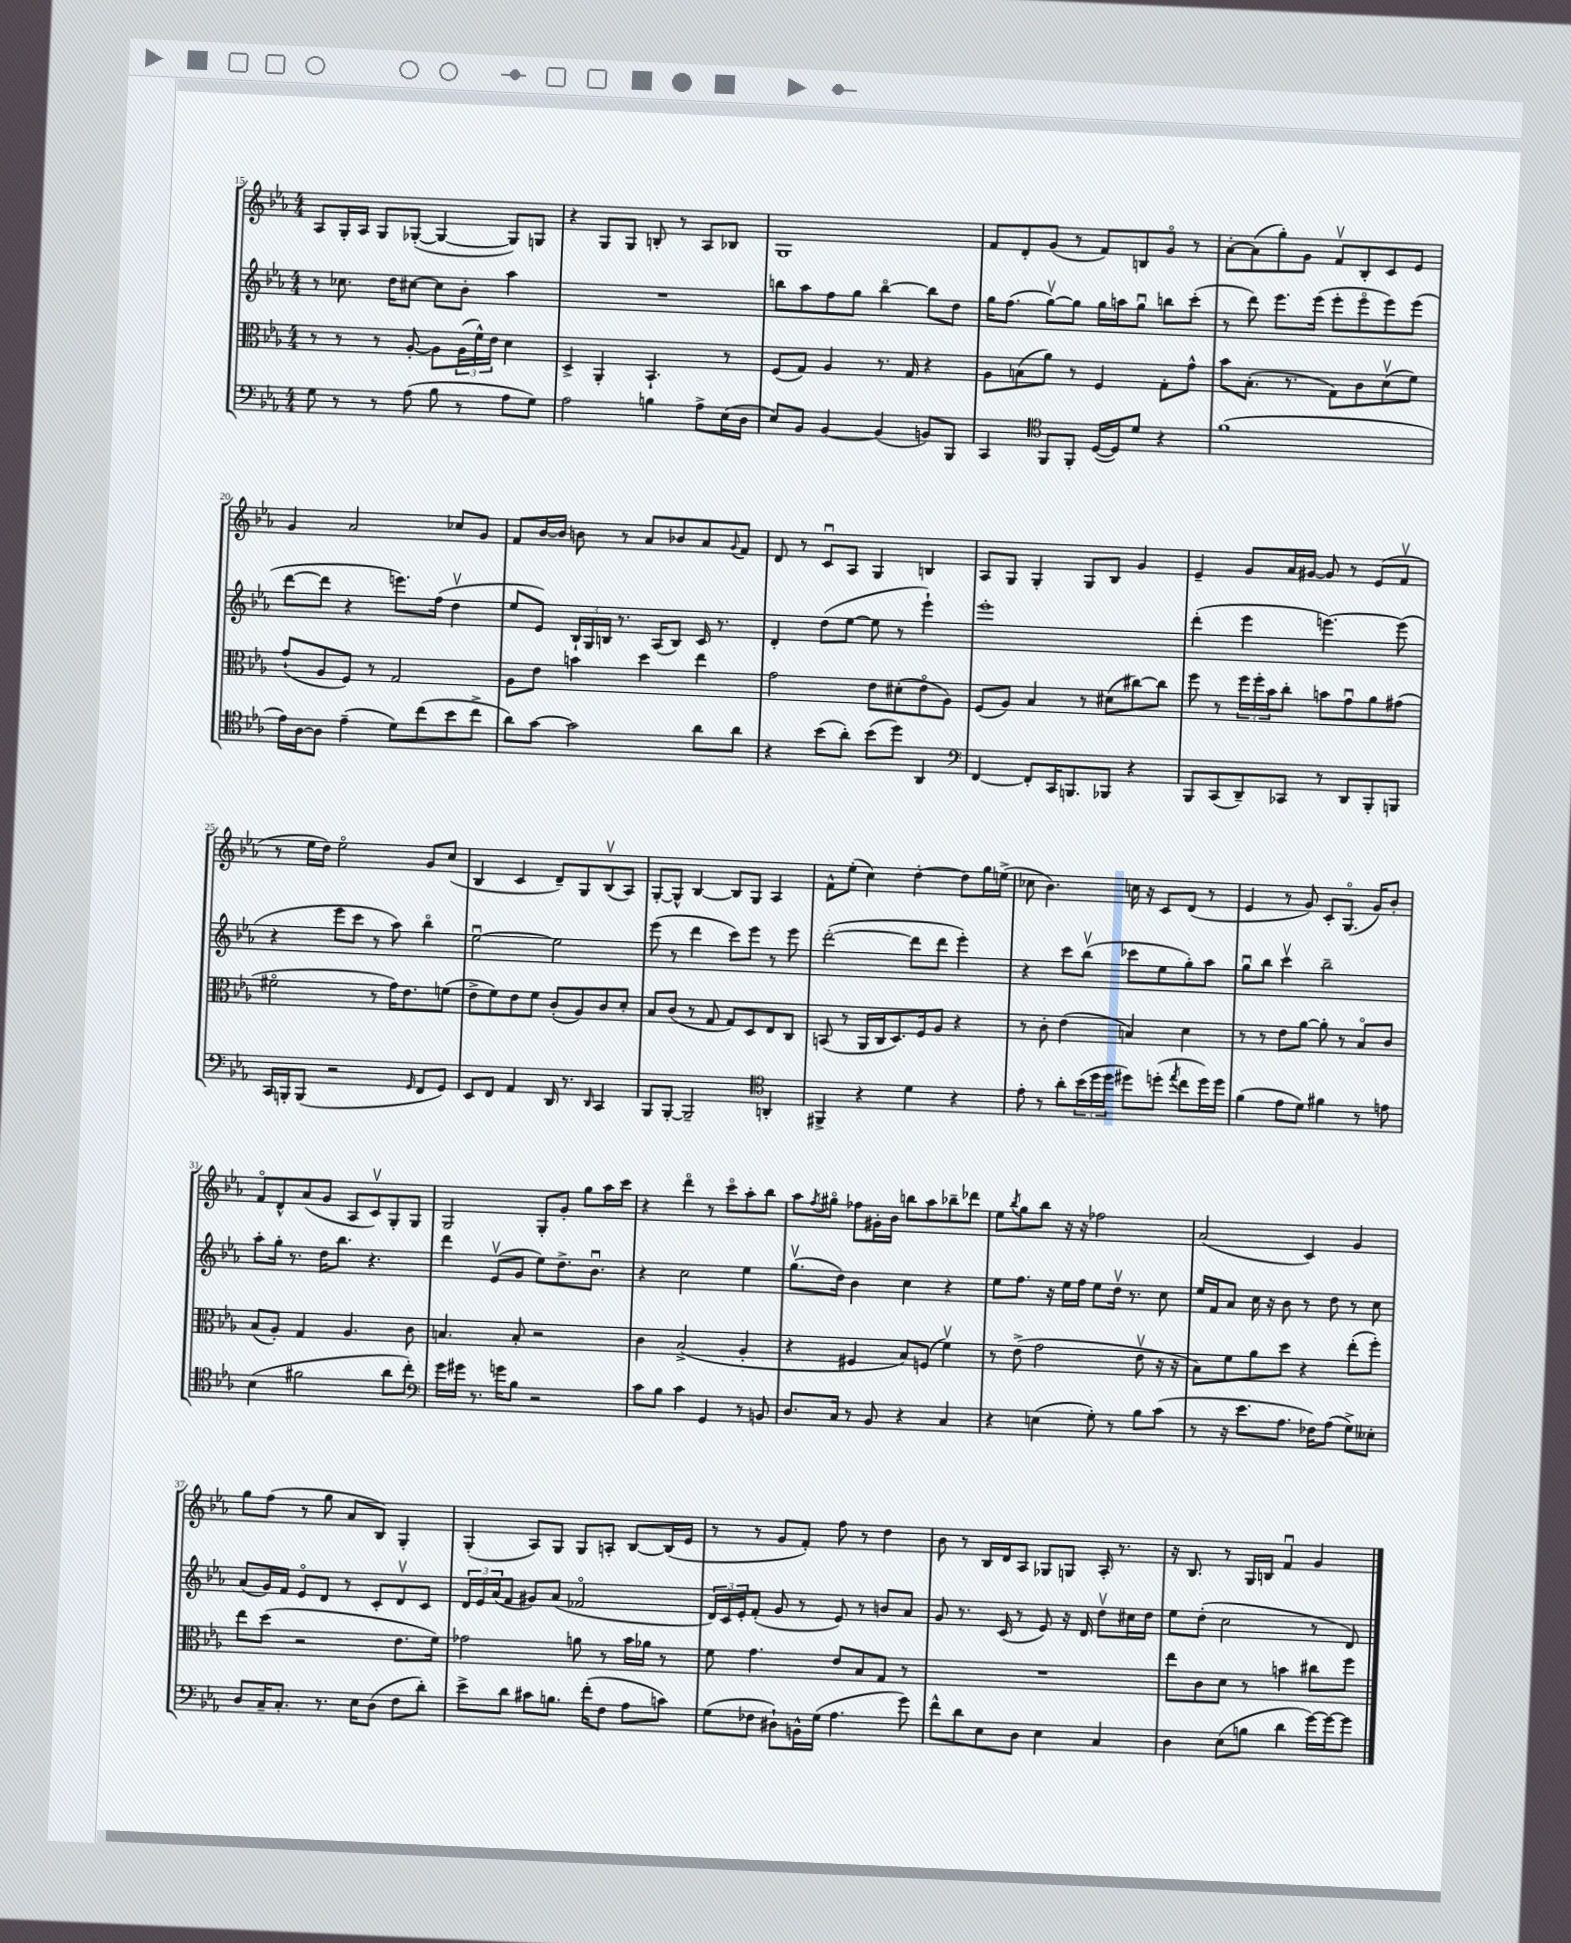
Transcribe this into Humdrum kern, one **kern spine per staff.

**kern	**kern	**kern	**kern
*part4	*part3	*part2	*part1
*staff4	*staff3	*staff2	*staff1
*clefF4	*clefC3	*clefG2	*clefG2
*k[b-e-a-]	*k[b-e-a-]	*k[b-e-a-]	*k[b-e-a-]
*M4/4	*M4/4	*M4/4	*M4/4
=15	=15	=15	=15
8G\	8r	8r	8A-/L
8r	8r	8.cc-X\	16G'/L
.	.	.	16A-/JJ
8r	8r	.	8G/L
.	.	16dd\KL	.
(8A-\	[8A-'/	[8cc#X\J	([8G-X'/J
8B-\	8A-\L]	8cc#\L]	4G-/_
8r	(24A-\L	8b-'\J	.
.	24f^^\)	.	.
.	24e-\JJ	.	.
8A-\L	4d\	4aa-\	8G-/L])
8G\J)	.	.	8Gn/J
=16	=16	=16	=16
2A-\	4D^/	1r	4r
.	4AA-'/	.	8G/L
.	.	.	8G/J
4Bn\	4.BB-`/	.	8Bn'/
.	.	.	8r
8A-^\L	.	.	8A-/L
(16E-\L	8r	.	8B-X/J
16D\JJ	.	.	.
=17	=17	=17	=17
8E-/L)	(8F/L	8bbn\L	1G
8BB-/J	8G/J)	8aa-\	.
[4BB-/	4A-/	8ff\	.
.	.	8gg\J	.
(4BB-/]	8.r	[4bb\	.
.	16G/	.	.
8BBn/L)	4r	8bb\L]	.
8BBB-/J	.	8dd\J	.
=18	=18	=18	=18
4CC/	8A-\L	16gg\KL	8f/L
.	.	(8.ff\J	.
.	(8Bn\	.	8d'/
*clefC4	*	*	*
8FF/L	8a-\J)	[8ggv\L)	(8g/J
8FF'/J	8r	8gg\J]	8r
([16D/LL	4F/	16gg\LL	8f/L)
16D/J])	.	16aan\J	.
8d/J	.	8ggu\J	8Bn/
4r	8G'\L	8bbn\L	8g/J
.	8g^^\J	(8ccc'\J	8r
=19	=19	=19	=19
(1f	8b-\L	8r	[8a-'\L
.	(8.B-'\J	8ddd\)	(8a-\]
.	.	8.eee-\L	8gg'\)
.	8.r	.	.
.	.	.	8g\J
.	.	(16eee-\Jk	.
.	8G\L)	8eee-'\L	8fv/L
.	8c\	8eee-\	8B-'/
.	(8dv\	8eee-\)	8c/
.	8f\J)	(8eee-\J	8e-/J
!!LO:LB:g=z
=20	=20	=20	=20
16e-\LL)	(8g`/L	[8ddd\L	4g/
[16A-\J	.	.	.
8A-\J]	8A-/	8ddd\J]	.
(4e-~\	8F/J)	4r	2a-/
.	8r	.	.
8d\L)	2G/	8.eeen\L)	.
(8cc\	.	.	.
.	.	(16ff\Jk	.
8b-\	.	4ddv\	8cc-X/L
8cc^\J	.	.	8g/J
=21	=21	=21	=21
8a-\L)	8A-\L	8ee-/L	8f/L
[8g\J	8e-\J	8e-/J)	[16b-/L
.	.	.	16b-/JJ]
2g\]	4bn\	24B-`/LL	8bn\
.	.	24G/	.
.	.	24Bn/JJ	.
.	.	8.r	8r
.	4dd\	.	8a-/L
.	.	(16A-/KL	.
.	.	8B/J)	8b-X/
8a-\L	4ee-\	16c/	8a-/
.	.	8.r	.
.	.	.	8qqg/
8a-\J	.	.	8f/J
=22	=22	=22	=22
4r	2g\	4d'/	8d/
.	.	.	8r
(8b-\L	.	(8dd\L	8cu/L
8a-'\J)	.	[8ee-\J	8A-/J
(8b-\L	8e-\L	8ee-\]	4G/
8dd\J)	(8d#X'\	8r	.
4AA-/	8e-\	4eee-`\)	4Bn/
.	8A-\J)	.	.
=23	=23	=23	=23
*clefF4	*	*	*
[4FF/	(8F/L	1eee-'	8A-/L
.	8A-/J)	.	8G/J
8FF'/L]	4B-/	.	4G'/
16CC/K	.	.	.
8.BBBn/	.	.	.
.	8r	.	8G/L
8BBB-X/J	(8d#X\L	.	8B-/J
4r	[8cc#X\)	.	4g/
.	8cc#\J]	.	.
=24	=24	=24	=24
8BBB-/L	8ff\	(4ddd'\	4e-~/
(8CC/	8r	.	.
8DD~/)	24ff\LL	4eee-\	8g/L
.	24ff'\	.	.
.	24b-\J	.	.
8CC-X/J	8cc'\J	.	16a-/L
.	.	.	[16g#X/JJ
8r	8bn\L	[4.eeen\)	8g#/]
8DD/L	8gu\	.	8r
8BBB-'/	8a-\	.	(8e-/L
8BBBn/J	(8g#X\J	(8eee\]	8fv/J
!!LO:LB:g=z
=25	=25	=25	=25
16CC/LL	2f#X\	4r	8r
16BBBn'/J	.	.	.
(8BBB/J	.	.	16ee-\LL
.	.	.	16dd\JJ)
2r	.	8eee-\L	2ee-\
.	.	8ccc\J	.
.	8r	8r	.
.	16g\KL)	8aa-\)	.
.	8.e-\	.	.
16qqGG/	.	.	.
8FF/L	.	4bb-\	8g/L
8GG/J)	(8fn\J	.	(8cc/J
=26	=26	=26	=26
8EE-/L	8e-^\L	[2ee-u\	4B-/
8FF/J	8f\)	.	.
4AA-/	8e-\	.	4c/
.	8f\J	.	.
16DD/	(8c'/L	2ee-\]	8d~/L)
8.r	.	.	.
.	8A-/)	.	8G/
16qqDD/	.	.	.
4CC/	8c/	.	(8B-v/
.	8d'/J	.	8A-/J)
=27	=27	=27	=27
8BBB-/L	8B-/L	(8eee-\	[8G'/L
[8BBB-'/J	(8c/J	8r	8G^^/J]
2BBB-~/]	8r	4ddd\	[4B-/
.	8G/	.	.
.	8G/L)	8ccc\L)	8B-/L]
.	8D/	8eee-\J	8G/J
*clefC4	*	*	*
4AAn'/	8E-/	8r	4A-/
.	8C/J	8eee-\	.
=28	=28	=28	=28
4FF#X^/	(8BBn/	([2ddd'\	8f^^\L
.	8r	.	(8ee-'\J
4r	16AA-/LL	.	4cc\)
.	16C/J	.	.
.	8.D/)	.	.
4d\	.	8ddd\L]	[4dd'\
.	16F/k	.	.
.	8A-/J	8ddd\J	.
4r	4r	4eee-'\)	8dd\L]
.	.	.	16gg\L
.	.	.	(16een^\JJ
=29	=29	=29	=29
8e-'\	8r	4r	8cc-X\
8r	8c'\	.	4.b-\)
8a-'\L	(4e-\	8ccc\L	.
(24b-\L	.	(8bb-v\J	.
24dd\	.	.	.
24dd\JJ	.	.	.
8dd#X\L)	4Bn/)	8ccc-X\L	16ccn\
.	.	.	16r
(8ddn'\J	.	8ee-\	8c/L
8qee-/	.	.	.
8cc\L	4d\	8gg'\)	(8d/J
16dd\L)	.	8aa-\J	8r
16dd\JJ	.	.	.
=30	=30	=30	=30
(4f\	8r	8ggu\L	4e-/
.	8r	8bb-\J	.
8e-\L	8e-\L	4cccv\	8r
8d\J)	[8a-\J	.	8g/)
4f#X\	8a-'\]	2bb-~\	8c'/L
.	8r	.	(8.G/J
8r	8B-/L	.	.
.	.	.	16g/KL)
8en\	8c/J	.	8b-'/J
!!LO:LB:g=z
=31	=31	=31	=31
(4B-\	(8B-/L	8aa-'\L	8f/L
.	8A-'/J)	16gg'\Jk	8d^^/
.	.	8.r	.
2f#X\	4G/	.	(8a-/
.	.	16dd\KL	8g/J
.	.	8.bb-\J	.
.	4.A-/	.	8A-/L
.	.	4.r	8cv/)
8a-\L	.	.	8G'/
8cc'\J)	8c\	.	8G/J
=32	=32	=32	=32
*clefF4	*	*	*
16g\LL	4.Bn/	4ddd\	2G/
16g#X\JJ	.	.	.
8.r	.	.	.
.	.	(8e-v/L	.
16gn\KL	.	.	.
8B-\J	8B'/	8g/J	.
2r	2r	8ee-\L)	8G'/L
.	.	8.dd^\	8g'/J
.	.	.	8gg\L
.	.	8.b-u\J	.
.	.	.	16aa-\L
.	.	.	16ccc\JJ
=33	=33	=33	=33
8c\L	4c\	4r	4r
8B-\J	.	.	.
4c\	(2B-^/	2cc\	4ddd\
4GG/	.	.	8r
.	.	.	8ccc\L
8r	4A-'/	4ee-\	8aa-'\
8BBn/	.	.	8bb-\J
=34	=34	=34	=34
8.D/L	4r	(8.ggv\L	8aa-\L
.	.	.	8qff/
.	.	.	8gg#X\J
16C/Jk	.	16dd\Jk)	.
8r	4F#X/	4b-\	8ff-X\L
8BB-/	.	.	16g#X'\L
.	.	.	16b-\JJ
4r	8B-/L)	4cc\	8bbn\L
.	(8Fn/J	.	8aa-\
4C/	4fv\)	4r	8bb-X~\
.	.	.	8ddd-X\J
=35	=35	=35	=35
4r	8r	8ee-\L	8ee-\L
.	.	.	8qbb-/
.	(8e-^\	8.ff\J	8gg\
(4En\	2g\	.	8bb-\J
.	.	16r	.
.	.	16ee-\LL	16r
.	.	16ff\JJ	16r
8G'\)	.	8ee-\L	2ff-X\
8r	.	16ddv\Jk	.
.	.	8.r	.
8B-\L	8e-v\	.	.
(8c\J	16r	8cc\	.
.	16r	.	.
=36	=36	=36	=36
8r	8B-\L)	16ee-/LL	(2a-/
.	.	16f/J	.
16r	8f\	8a-/J	.
8.e-\L	.	.	.
.	8a-\	16cc\	.
.	.	16r	.
8.A-\J	8dd\J	8b-\	.
.	4r	8r	4c/)
16F-X\KL)	.	.	.
(8A-\J	.	8dd\	.
8G^\L)	(8ee-'\L	8r	4g/
8E--X'\J	8ff'\J)	8cc\	.
!!LO:LB:g=z
=37	=37	=37	=37
8D/L	8ee-\L	(8a-/L	8gg\L
16C~/K	(8dd\J	16g/L)	(8ff\J
8.C'/J	.	16f/JJ	.
.	2r	8e-/L	8r
8.r	.	8d/J	8gg\
.	.	8r	8a-/L
16E-\KL	.	.	.
(8D\J	.	8c'/L	8B-/J)
8F\L	8.e-\L	8dv/	4G'/
8d'\J)	.	8c/J	.
.	16f\Jk)	.	.
=38	=38	=38	=38
8e-^\L	2g-X\	24d/LL	(4G'/
.	.	24e-/	.
.	.	(24a-/J	.
8d\J	.	8f/J	.
8c#X\L	.	8g#X/L)	8A-/L)
8.Bn\J	.	(8a-/J	8G/J
.	8an\	2f-X/	8G/L
(16f'\KL	.	.	.
8F\J	8r	.	8An'/J
8A-\L	16b-\LL	.	[8B-/L
.	16a-X\JJ	.	.
8cn\J)	8r	.	(16B-/L]
.	.	.	16e-/JJ
=39	=39	=39	=39
(8G\L	8f\	24d/LL)	8r
.	.	24c/	.
.	.	24e-'/J	.
8F-X\J	4.g\	(8f'/J	8r
8D#X`\L)	.	8g/	8g/L
16BBn^^\L	.	8r	8f'/J)
(16G\JJ	.	.	.
4.A-\	8e-/L	8e-/)	8ff\
.	8B-/	8r	8r
.	8G/J	8bn/L	4dd\
8g\)	8r	8a-/J	.
=40	=40	=40	=40
8f^^\L	1r	8g/	8b-\
8d\	.	8.r	8r
8E-\	.	.	16B-/LL
.	.	(16c/	16d/J
8D\J	.	8r	8A-/J
4E-\	.	8e-/)	8G-X/L
.	.	16r	8Gn/J
.	.	16d/	.
4C/	.	8ddv\L	16A-'/
.	.	.	8.r
.	.	16cc#X\L	.
.	.	16dd\JJ	.
=41	=41	=41	=41
4D\	8ee-\L	8ee-\L	16r
.	.	.	8.B-/
.	8c\	(8dd'\J	.
(8E-\L	8d\J	2cc\	8r
8Bn\J	8r	.	16G/LL
.	.	.	16Bn/JJ
4d\	4bn\	.	4fu/
[16g\LL)	8cc#X\L	8r	4g/
16g\J_	.	.	.
8g\J]	8ff\J	8d/)	.
==	==	==	==
*-	*-	*-	*-
